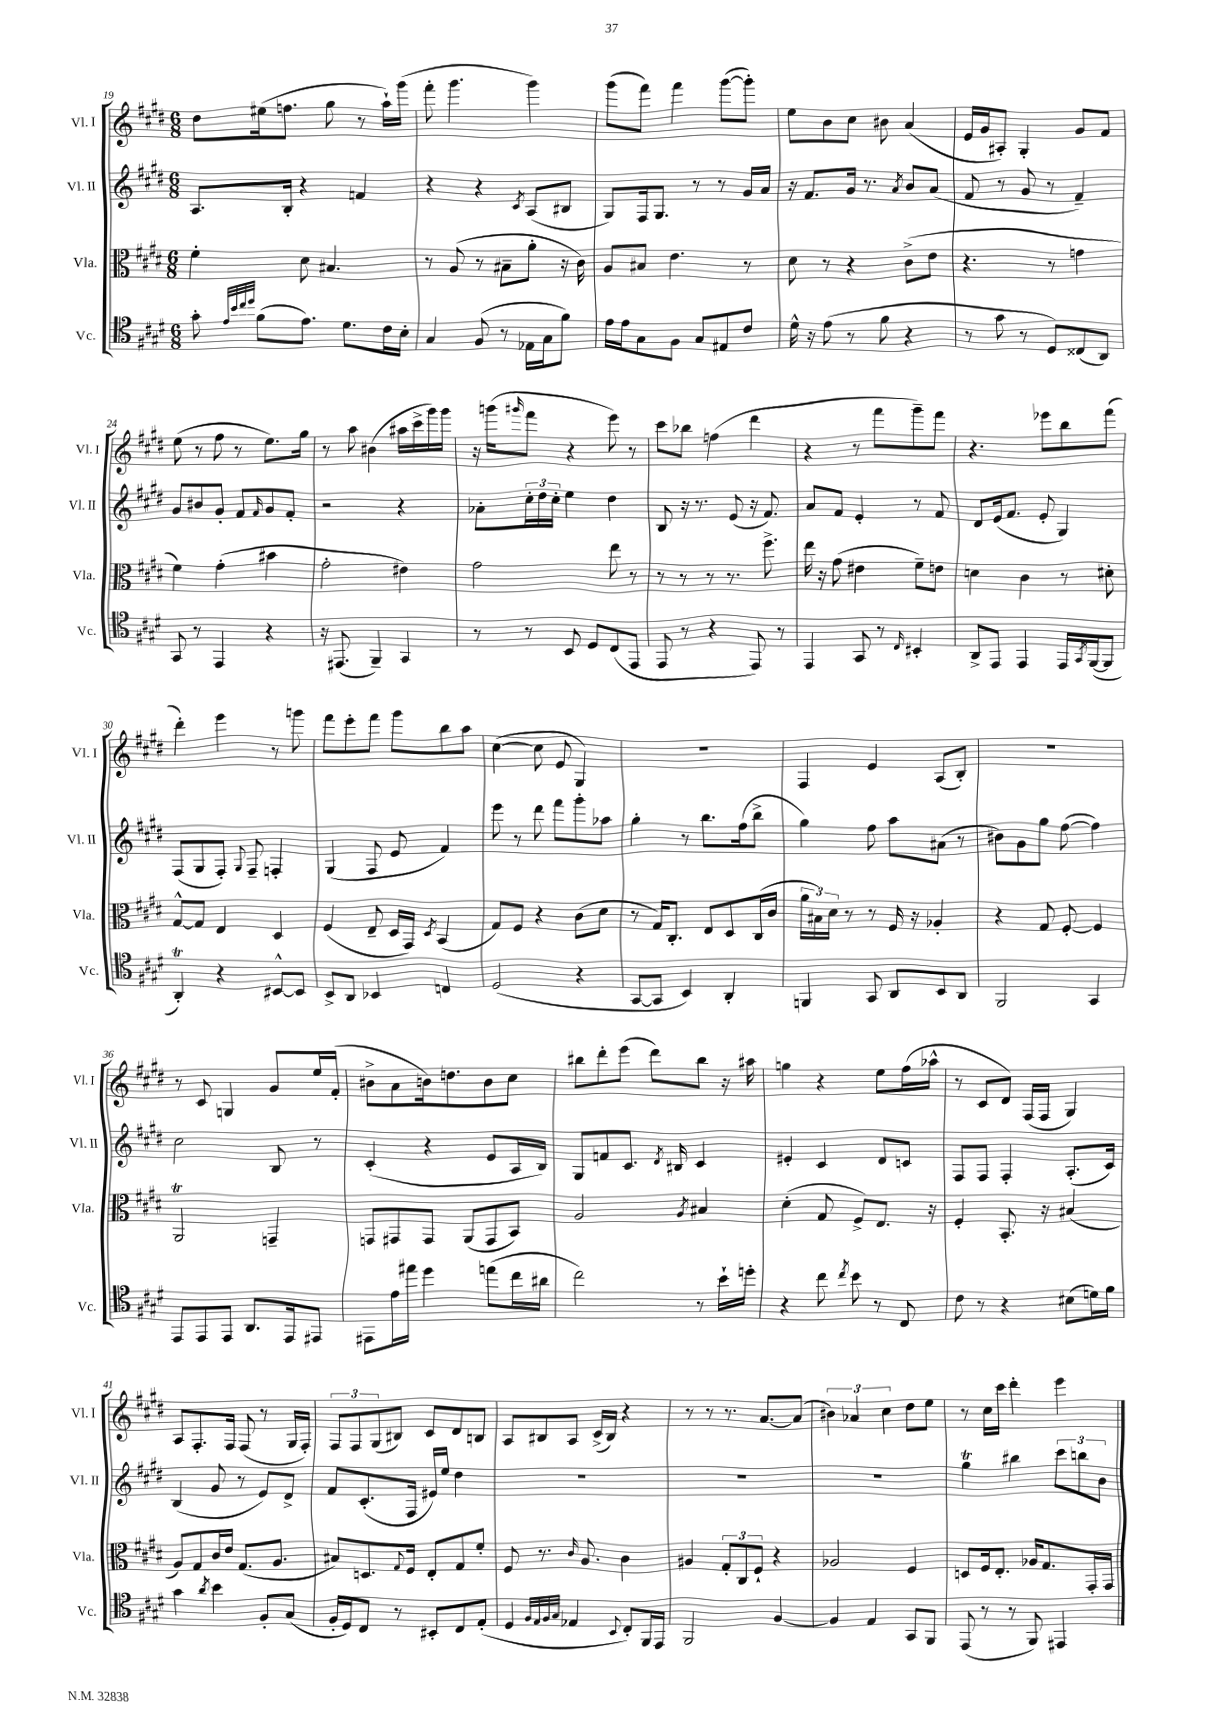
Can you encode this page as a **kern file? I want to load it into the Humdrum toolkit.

**kern	**kern	**kern	**kern
*staff4	*staff3	*staff2	*staff1
*clefC4	*clefC3	*clefG2	*clefG2
*k[f#c#g#d#]	*k[f#c#g#d#]	*k[f#c#g#d#]	*k[f#c#g#d#]
*M6/8	*M6/8	*M6/8	*M6/8
8g#'	4f#'	8.A	8dd#
32qqe	.	.	.
32qqb	.	.	.
32qqcc#	.	.	.
32qqdd#	.	.	.
(8f#	.	.	(16ee#
.	.	16B'	8.ff
8.e)	8d#	4r	.
.	4.B#	.	8gg#
8.d#	.	.	.
.	.	4f	8r
16c#	.	.	16aa`)
16B'	.	.	(16ggg#
=	=	=	=
4G#	8r	4r	8fff#'
.	(8A	.	4.ggg#
(8F#	8r	4r	.
8r	8B#~	.	.
.	.	8qc#	.
16E-	8a'	(8A	4ggg#)
16G#	.	.	.
8f#)	16r	8B#	.
.	16c#)	.	.
=	=	=	=
16e	8A	8G#)	(8ggg#
16e	.	.	.
8G#	8B#	16F#	8fff#)
.	.	8.G#	.
8F#	4.e	.	4fff#
8G#	.	8r	.
8E#	.	8r	([8ggg#
8c#	8r	16g#	8ggg#'])
.	.	16a	.
=	=	=	=
16d#^^	8d#	16r	8ee
16r	.	8.f#	.
(8e	8r	.	8b
8r	4r	16g#	8cc#
.	.	8.r	.
8f#	.	.	8b#
.	.	8qa	.
4r	(8c#^	8b	(4a
.	8e	(8a	.
=	=	=	=
8r	4.r	8f#	16e
.	.	.	16g#
8g#	.	8r	8A#')
8r	.	8g#	4G#'
8D#)	8r	8r	.
(8C##	4g	4f#~)	8g#
8AA)	.	.	8f#
=	=	=	=
8GG#	4f#)	8g#	(8ee
8r	.	8b#	8r
4EE	(4g#'	8g#'	8ff#
.	.	8f#	8r
.	.	16qqf#	.
4r	4b#	8g#	8.ee)
.	.	8f#'	.
.	.	.	16gg#
=	=	=	=
16r	2g#'	2r	8r
(8.EE#	.	.	.
.	.	.	8aa
4FF#~)	.	.	(4b#
4GG#	4e#)	4r	16aa#
.	.	.	16ccc#^
.	.	.	16ggg#)
.	.	.	16ggg#
=	=	=	=
8r	2g#	8a-'	16r
.	.	.	(16ggg
.	.	.	16qqggg#
8r	.	24cc#'	8fff#
.	.	24dd#	.
.	.	24cc#'	.
8BB	.	4ee	4r
8D#	.	.	.
(8C#	8ee	4dd#	8eee)
8EE	8r	.	8r
=	=	=	=
8EE	8r	8B	8ccc#
8r	8r	16r	8bb-
.	.	8.r	.
4r	8r	.	(4ff
.	8.r	(8e	.
8EE)	.	16r	4ddd#
.	8.ff#^	8.f#)	.
8r	.	.	.
=	=	=	=
4EE	16ee	8a	4r
.	16r	.	.
.	(8g#	8f#	.
8GG#	4e#	4e'	8r
8r	.	.	8fff#
16qqC#	.	.	.
4BB#'	8f#~)	8r	8ggg#~)
.	8e	8f#	8fff#
=	=	=	=
8AA^	4d	8d#	4.r
8EE	.	(16e	.
.	.	8.f#	.
4EE	4c#	.	.
.	.	8e'	8eee-
16EE	8r	4G#)	8bb
8qGG#	.	.	.
([16FF#	.	.	.
8FF#]	8d#'	.	(8fff#
=	=	=	=
4AA')	[8G#^^	(8F#	4ddd#')
.	8G#]	8G#	.
4r	4E	8F#')	4eee
.	.	8qqG#	.
.	.	8F#~	.
[8BB#^^	4D#	4F'	8r
8BB#]	.	.	8ggg
=	=	=	=
8BB^	(4F#	(4G#	8fff#
8AA	.	.	8eee'
4BB-	8E~	8F#	8fff#
.	16D#	8e	8ggg#
.	16GG#)	.	.
.	8qD#	.	.
4C	(4BB	4f#)	8bb
.	.	.	8aa
=	=	=	=
(2D#	8G#)	8eee	([4cc#
.	8F#	8r	.
.	4r	8ddd#	8cc#]
.	.	8fff#	8e
4r	(8c#	8ggg#'	4G#)
.	8d#	8aa-	.
=	=	=	=
[8GG#	8r	4gg#'	2.r
8GG#]	16G#)	.	.
.	8.C#'	.	.
4BB)	.	8r	.
.	8E	8.bb	.
4AA'	8D#	.	.
.	.	(16ff#	.
.	(16C#	8bb^	.
.	16c#	.	.
=	=	=	=
4FF	24a	4gg#)	4F#
.	24B#)	.	.
.	24d#	.	.
.	8r	.	.
8GG#	8r	8ff#	4e
8AA	16F#	8aa	.
.	16r	.	.
8BB	4A-'	(8a#	(8A
8AA	.	8r	8B')
=	=	=	=
2FF#	4r	8b#)	2.r
.	.	8g#	.
.	8G#	8gg#	.
.	[8F#'	([8ff#	.
4GG#	4F#]	4ff#])	.
=	=	=	=
8EE	2AA	2cc#	8r
8EE	.	.	8c#
8EE	.	.	4G
8.AA	.	.	.
.	4GG~	8B	8g#
16EE	.	.	.
8EE#	.	8r	16ee
.	.	.	(16f#'
=	=	=	=
8EE#	8GG	(4c#'	8b#^
16e	8GG#	.	8a
16ee#	.	.	.
4dd#	8GG#	4r	16b)
.	.	.	8.dd
.	(8AA	.	.
(8ee	8GG#	8e	8b
16cc#	8BB)	16A	8cc#
16a#	.	16B)	.
=	=	=	=
2cc#)	2A	8G#	8bb#
.	.	8f	8ddd#'
.	.	8.c#	(8eee
.	.	.	8ddd#)
.	.	8qd#	.
.	.	16B#	.
.	8qA	.	.
8r	4B#	4c#	8bb#
16b`	.	.	16r
16dd'	.	.	16aa#
=	=	=	=
4r	(4d#'	4e#'	4gg
8cc#	8G#	4c#	4r
8qcc#	.	.	.
8b	8F#^)	.	.
8r	8.E	8d#	8ee
8C#	.	8c	(16ff#
.	16r	.	16aa-^^
=	=	=	=
8c#	4F#'	8F#	8r
8r	.	8F#	8c#
4r	8.BB'	4F#'	8d#)
.	.	.	(16F#
.	16r	.	16F#
(8B#	(4B#	(8.A'	4G#)
16d)	.	.	.
16f#	.	16c#)	.
=	=	=	=
4g#	8A)	(4B	8A
.	8G#	.	8.F#'
8qa	.	.	.
4b	16c#	8g#	.
.	16e	.	16F#
.	(8.G#	8r	(8F#
8F#'	.	8e)	8r
.	8.A	.	.
(8G#	.	8d#^	16G#
.	.	.	16F#')
=	=	=	=
16F#'	8B#)	8f#	12F#
16D#)	.	.	.
.	.	.	12F#
8C#	8.D	(8.c#'	.
.	.	.	(12G#
8r	.	.	8B#)
.	8qqG#	.	.
.	16F#	16F#	.
8BB#'	8E'	16e#)	8c#
.	.	16ee	.
8C#	8G#	4dd#	8d#
(8E'	8f#'	.	8B
=	=	=	=
4D#	8F#	2.r	8A
.	8.r	.	8B#
32qqF#	.	.	.
32qqE	.	.	.
32qqF#	.	.	.
32qqG#	.	.	.
4E-	.	.	8A
.	16qqc#	.	.
.	8.A	.	.
.	.	.	(16c#^
.	.	.	16B#)
8qqBB	.	.	.
8C#')	4c#	.	4r
16FF#	.	.	.
16EE	.	.	.
=	=	=	=
2FF#	4A#	2.r	8r
.	.	.	8r
.	12G#'	.	8.r
.	12C#	.	.
.	12F#`	.	.
.	.	.	[8.a
[4F#	4r	.	.
.	.	.	(8a]
=	=	=	=
4F#]	2A-	2.r	6b#)
.	.	.	6a-
4E	.	.	.
.	.	.	6cc#
8GG#	4F#	.	8dd#
8FF#	.	.	8ee
=	=	=	=
(8EE	8D	4gg#	8r
8r	16F#	.	16cc#
.	8.E'	.	16ccc#
8r	.	4bb#	4ddd#'
8FF#)	16A-	.	.
.	8.G#	.	.
4EE#	.	12ccc#	4eee
.	.	12bb	.
.	16GG#'	.	.
.	.	12b	.
.	16GG#	.	.
==	==	==	==
*-	*-	*-	*-
